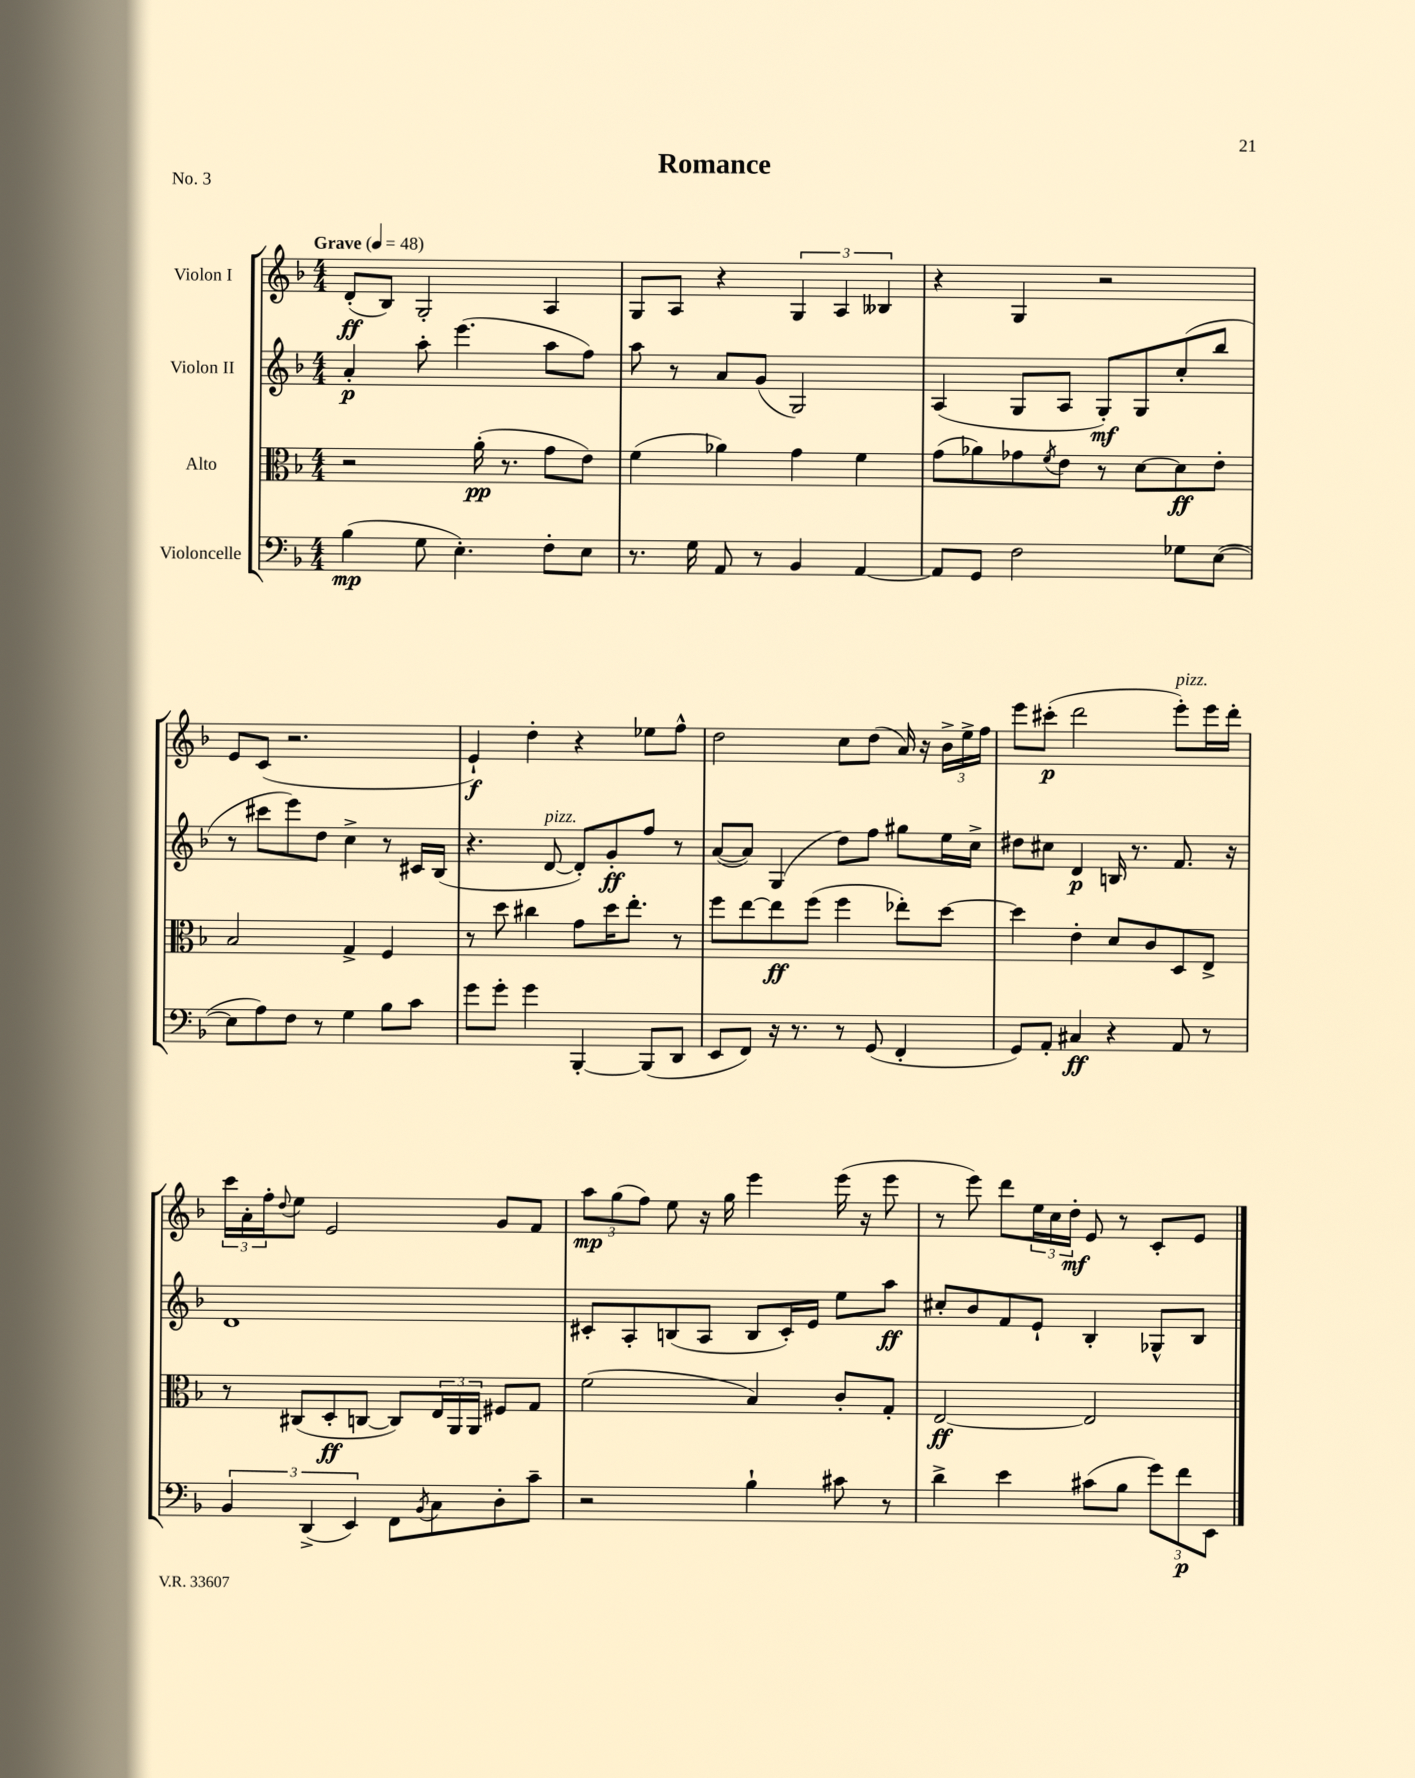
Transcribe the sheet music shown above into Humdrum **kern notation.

**kern	**dynam	**kern	**dynam	**kern	**dynam	**kern	**dynam
*part4	*part4	*part3	*part3	*part2	*part2	*part1	*part1
*staff4	*staff4	*staff3	*staff3	*staff2	*staff2	*staff1	*staff1
*I"Violoncelle	*	*I"Alto	*	*I"Violon II	*	*I"Violon I	*
*clefF4	*	*clefC3	*	*clefG2	*	*clefG2	*
*k[b-]	*	*k[b-]	*	*k[b-]	*	*k[b-]	*
*M4/4	*	*M4/4	*	*M4/4	*	*M4/4	*
*MM48	*	*MM48	*	*MM48	*	*MM48	*
=1	=1	=1	=1	=1	=1	=1	=1
!	!	!	!	!	!	!LO:TX:a:B:t=Grave	!
(4B-\	mp	2r	.	4a'/	p	(8d'/L	ff
.	.	.	.	.	.	8B-/J)	.
8G\	.	.	.	8aa'\	.	2G'/	.
4.E'\)	.	.	.	(4.eee\	.	.	.
.	.	(16a'\	pp	.	.	.	.
.	.	8.r	.	.	.	.	.
8F'\L	.	8g\L	.	8aa\L	.	4A/	.
8E\J	.	8e\J)	.	8ff\J)	.	.	.
=2	=2	=2	=2	=2	=2	=2	=2
8.r	.	(4f\	.	8aa\	.	8G/L	.
.	.	.	.	8r	.	8A/J	.
16G\	.	.	.	.	.	.	.
8AA/	.	4a-X\)	.	8a/L	.	4r	.
8r	.	.	.	(8g/J	.	.	.
4BB-/	.	4g\	.	2G/)	.	6G/	.
.	.	.	.	.	.	6A/	.
[4AA/	.	4f\	.	.	.	.	.
.	.	.	.	.	.	6B--X/	.
=3	=3	=3	=3	=3	=3	=3	=3
8AA/L]	.	(8g\L	.	(4A/	.	4r	.
8GG/J	.	8a-X\)	.	.	.	.	.
2F\	.	8g-X\	.	8G/L	.	4G/	.
.	.	8qf/	.	.	.	.	.
.	.	8e\J	.	8A/J	.	.	.
.	.	8r	.	8G'/L)	mf	2r	.
.	.	[8d\L	.	8G/	.	.	.
8G-X\L	.	8d\]	ff	(8cc'/	.	.	.
([8E\J	.	8e'\J	.	8bb-/J	.	.	.
!!LO:LB:g=z
=4	=4	=4	=4	=4	=4	=4	=4
8E\L]	.	2B-/	.	8r	.	8e/L	.
8A\)	.	.	.	8ccc#X\L	.	(8c/J	.
8F\J	.	.	.	8eee\)	.	2.r	.
8r	.	.	.	8dd\J	.	.	.
4G\	.	4G^/	.	4cc^\	.	.	.
8B-\L	.	4F/	.	8r	.	.	.
8c\J	.	.	.	16c#X/LL	.	.	.
.	.	.	.	(16B-/JJ	.	.	.
=5	=5	=5	=5	=5	=5	=5	=5
8g\L	.	8r	.	4.r	.	4e`/)	f
8g'\J	.	8dd\	.	.	.	.	.
4g\	.	4cc#X\	.	.	.	4dd'\	.
!	!	!	!	!LO:TX:a:i:t=pizz.	!	!	!
.	.	.	.	[8d/	.	.	.
[4BBB-'/	.	8g\L	.	8d'/L])	.	4r	.
.	.	16dd\K	.	8g'/	ff	.	.
.	.	8.ee'\J	.	.	.	.	.
(8BBB-/L]	.	.	.	8ff/J	.	8ee-X\L	.
8DD/J	.	8r	.	8r	.	8ff^^\J	.
=6	=6	=6	=6	=6	=6	=6	=6
8EE/L	.	8ff\L	.	([8a/L	.	2dd\	.
8FF/J)	.	[8ee\	.	8a/J])	.	.	.
16r	.	8ee\]	ff	(4G/	.	.	.
8.r	.	.	.	.	.	.	.
.	.	(8ff\J	.	.	.	.	.
8r	.	4ff\	.	8dd\L)	.	8cc\L	.
(8GG/	.	.	.	8ff\J	.	(8dd\J	.
4FF'/	.	8ee-X'\L)	.	8gg#X\L	.	16a/)	.
.	.	.	.	.	.	16r	.
.	.	[8dd\J	.	16ee\L	.	24b-^\LL	.
.	.	.	.	.	.	24ee^\	.
.	.	.	.	16cc^\JJ	.	.	.
.	.	.	.	.	.	24ff\JJ	.
=7	=7	=7	=7	=7	=7	=7	=7
8GG/L)	.	4dd\]	.	8dd#X\L	.	8eee\L	.
8AA'/J	.	.	.	8cc#X\J	.	(8ccc#X'\J	p
4C#X/	ff	4e'\	.	4d/	p	2ddd\	.
4r	.	8d/L	.	16Bn/	.	.	.
.	.	.	.	8.r	.	.	.
.	.	8c/	.	.	.	.	.
!	!	!	!	!	!	!LO:TX:a:i:t=pizz.	!
8AA/	.	8D/	.	8.f/	.	8eee'\L)	.
8r	.	8E^/J	.	.	.	16eee\L	.
.	.	.	.	16r	.	16ddd'\JJ	.
!!LO:LB:g=z
=8	=8	=8	=8	=8	=8	=8	=8
6BB-/	.	8r	.	1d	.	24ccc\LL	.
.	.	.	.	.	.	24a'\	.
.	.	.	.	.	.	24ff'\J	.
.	.	.	.	.	.	8qqdd/	.
.	.	(8C#X/L	.	.	.	8ee\J	.
(6DD^/	.	.	.	.	.	.	.
.	.	8D'/	ff	.	.	2e/	.
6EE/)	.	.	.	.	.	.	.
.	.	[8Cn/J	.	.	.	.	.
8FF\L	.	8C/L])	.	.	.	.	.
8qBB-/	.	.	.	.	.	.	.
8C\	.	24E/L	.	.	.	.	.
.	.	24AA/	.	.	.	.	.
.	.	24AA/JJ	.	.	.	.	.
8D'\	.	8F#X/L	.	.	.	8g/L	.
8c~\J	.	8G/J	.	.	.	8f/J	.
=9	=9	=9	=9	=9	=9	=9	=9
2r	.	(2f\	.	8c#X'/L	.	12aa\L	mp
.	.	.	.	.	.	(12gg\	.
.	.	.	.	8A'/	.	.	.
.	.	.	.	.	.	12ff\J)	.
.	.	.	.	(8Bn/	.	8ee\	.
.	.	.	.	8A/J	.	16r	.
.	.	.	.	.	.	16gg\	.
4B-`\	.	4B-/)	.	8B/L	.	4eee\	.
.	.	.	.	16c#'/L)	.	.	.
.	.	.	.	16e/JJ	.	.	.
8c#X\	.	8c'/L	.	8ee\L	.	(16eee\	.
.	.	.	.	.	.	16r	.
8r	.	8G'/J	.	8aa\J	ff	8eee\	.
=10	=10	=10	=10	=10	=10	=10	=10
4d^\	.	[2E/	ff	8cc#X'/L	.	8r	.
.	.	.	.	8b-/	.	8eee\)	.
4e\	.	.	.	8f/	.	8ddd\L	.
.	.	.	.	8e`/J	.	24ee\L	.
.	.	.	.	.	.	24cc\	.
.	.	.	.	.	.	24dd'\JJ	mf
(8c#X\L	.	2E/]	.	4B-'/	.	8e/	.
8B-\J	.	.	.	.	.	8r	.
12g\L)	.	.	.	8G-X^^/L	.	8c'/L	.
12f\	p	.	.	.	.	.	.
.	.	.	.	8B-/J	.	8e/J	.
12EE\J	.	.	.	.	.	.	.
==	==	==	==	==	==	==	==
*-	*-	*-	*-	*-	*-	*-	*-
